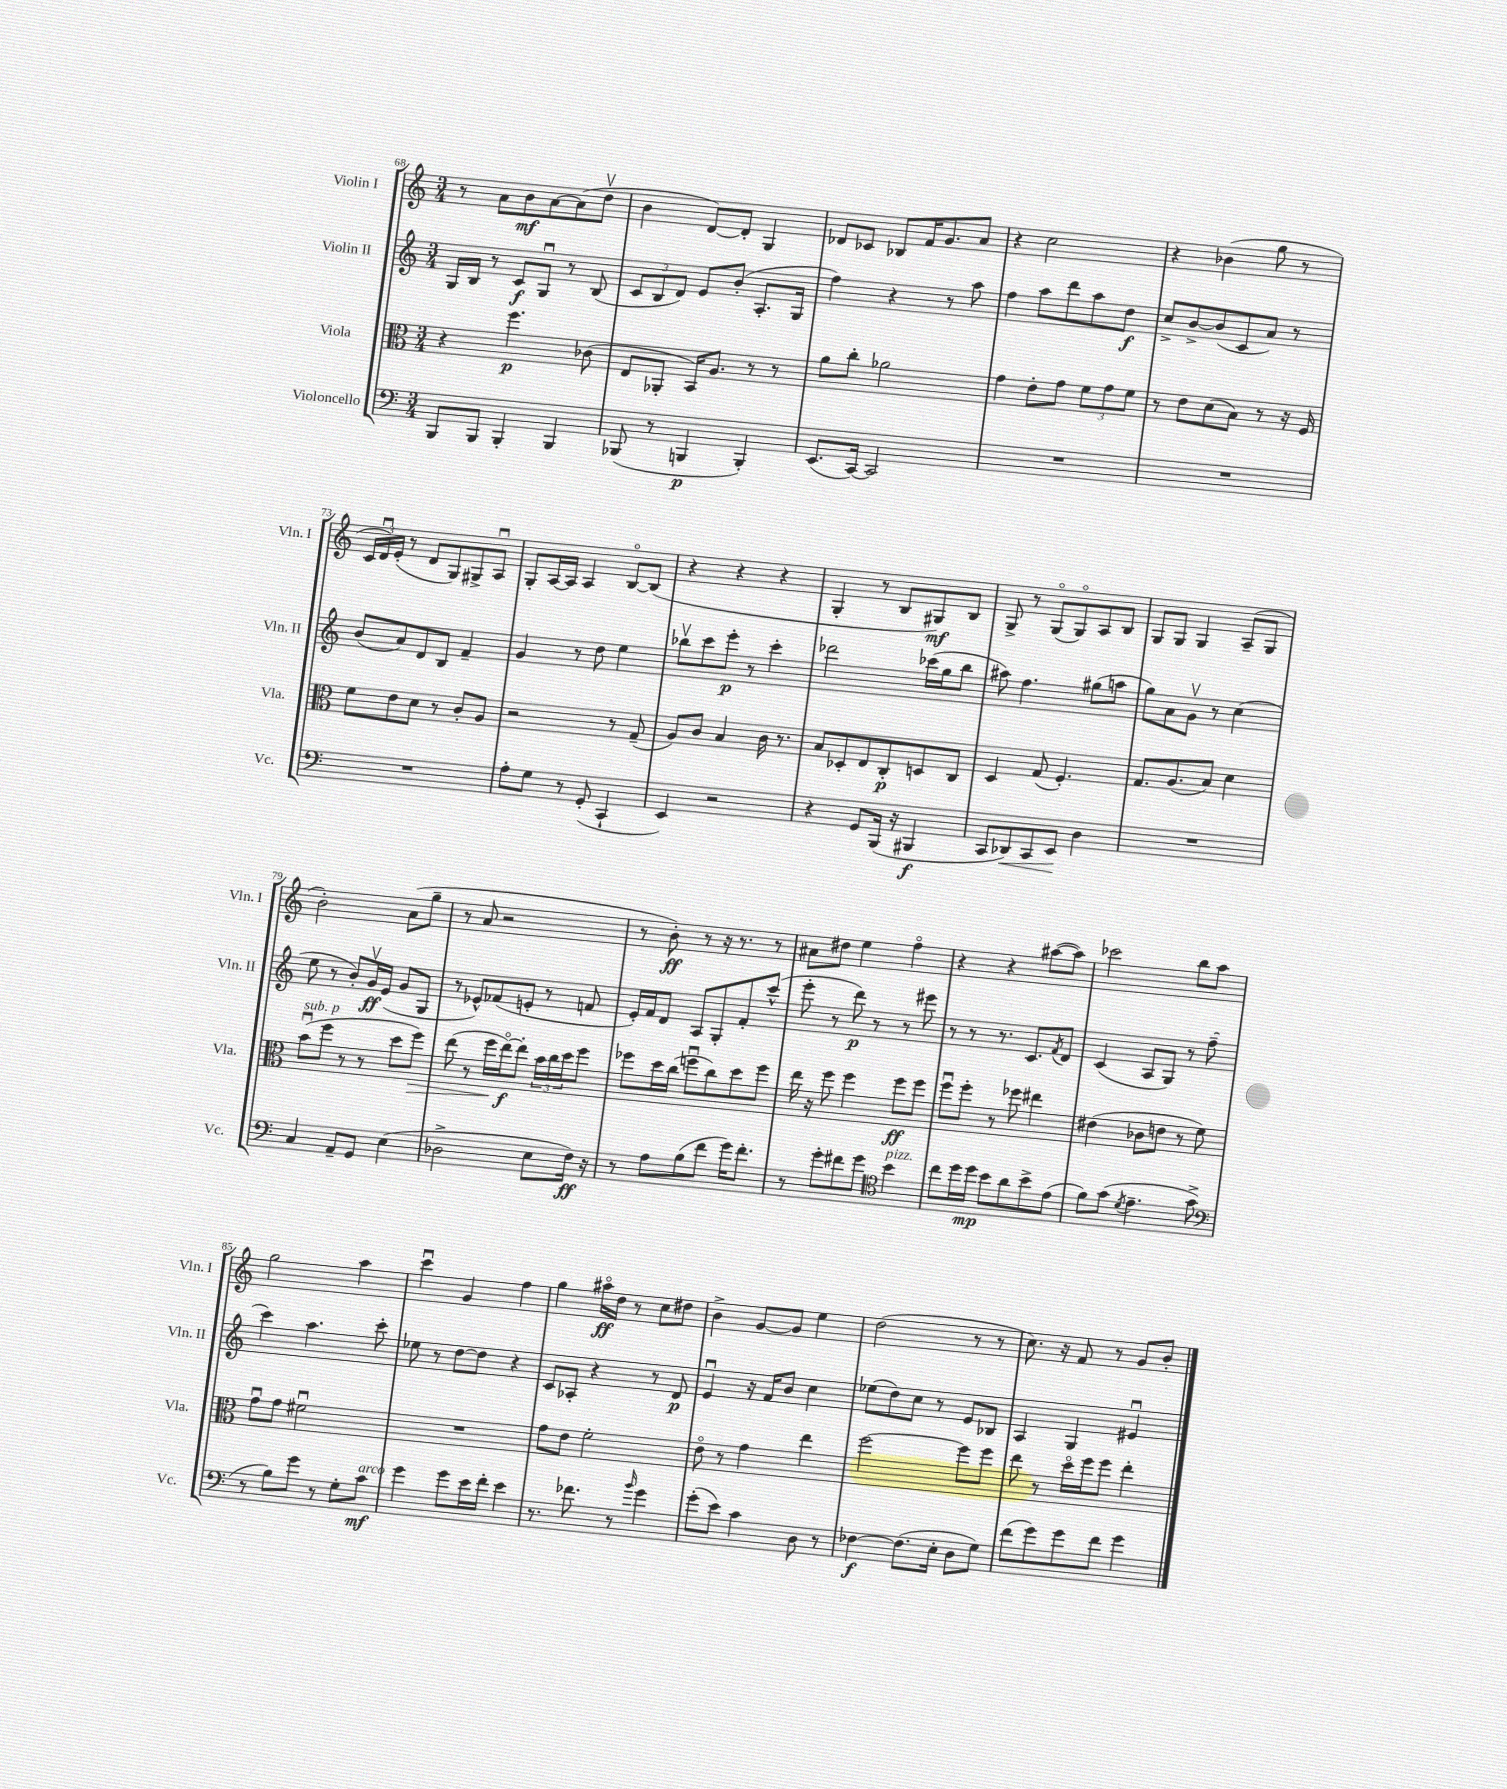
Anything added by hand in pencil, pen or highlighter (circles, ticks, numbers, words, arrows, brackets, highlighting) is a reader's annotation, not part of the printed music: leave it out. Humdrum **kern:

**kern	**kern	**kern	**kern
*staff4	*staff3	*staff2	*staff1
*clefF4	*clefC3	*clefG2	*clefG2
*k[]	*k[]	*k[]	*k[]
*M3/4	*M3/4	*M3/4	*M3/4
8BBB	4r	16G	8r
.	.	16B	.
8BBB	.	8r	8a
4BBB'	4.ff	8c	8b
.	.	8Gu	[8a
4BBB	.	8r	(8a]
.	(8c-	(8B	8ddv
=	=	=	=
(8BBB-	8E	12c	4b
.	.	12B	.
8r	8AA-'	.	.
.	.	12d)	.
4BBB	16BB)	8e	[8d)
.	8.A	.	.
.	.	(8b'	8d']
4BBB')	8r	8.A'	4G
.	8r	.	.
.	.	16G	.
=	=	=	=
(8.EE	8a	4ff)	8d-
.	8cc'	.	8c-
[16CC)	.	.	.
2CC]	2a-	4r	8B-
.	.	.	16f
.	.	.	8.g
.	.	8r	.
.	.	8aa	8a
=	=	=	=
2.r	4g	4ff	4r
.	8e'	8aa	2cc
.	8g	8ddd	.
.	12f	8aa	.
.	12g	.	.
.	.	8dd	.
.	12f	.	.
=	=	=	=
2.r	8r	8cc^	4r
.	8e	[8b^	.
.	(8d	(8b]	(4b-
.	8B)	8c	.
.	8r	8a)	8gg
.	16r	8r	8r
.	16F	.	.
=	=	=	=
2.r	8f	(8b	24c
.	.	.	24du)
.	.	.	(24e'
.	8e	8a)	8r
.	8d	8d	8d
.	8r	8B	8G)
.	8c'	4f~	8G#^
.	8A	.	8Au
=	=	=	=
8A'	2r	4g	8G'
8G	.	.	[16A
.	.	.	16A]
8r	.	8r	4A
(8GG'	.	8dd	.
4CC`	8r	4ee	[8Bo
.	(8G~	.	(8B]
=	=	=	=
4EE)	8A)	8bb-v	4r
.	8c	8ccc	.
2r	4B	8eee'	4r
.	.	8r	.
.	16c	4ccc'	4r
.	8.r	.	.
=	=	=	=
4r	8B	2ddd-	4G'
.	8D-'	.	.
8GG	8E	.	8r
(16BBB	8C'	.	8B
16r	.	.	.
4BBB#	8D	(16ccc-	8G#)
.	.	16gg	.
.	8C	8bb	8B
=	=	=	=
8CC	4D	8aa#)	8G^
8DD-)	.	4.ff	8r
8CC	(8G	.	(8Go
8EE	4.F')	.	8Go)
4D	.	(8gg#	8A
.	.	8aa	8B
=	=	=	=
2.r	8.G	8gg)	8G
.	.	8a	8G
.	(8.A	.	.
.	.	8gv	4G
.	8B)	8r	.
.	4d	(4cc	(8A~
.	.	.	8G
=	=	=	=
4C	(8bu	8ee	2b')
.	8ff	8r	.
8AA~	8r	8b')	.
8GG	8r	16gv	.
.	.	(16e	.
(4E	8dd	8g	(8a
.	8ff)	8G	8gg~
=	=	=	=
2D-^	(8ee	8r	8r
.	8r	8e-^^)	8a
.	16ff	(8f-	2r
.	[16eeo)	.	.
.	8ee']	8e'	.
8E	24b	8r	.
.	24cc	.	.
.	24dd	.	.
16F)	8ff	8f	.
16r	.	.	.
=	=	=	=
8r	8ff-	16e')	8r
.	.	16f	.
8A	16dd	8d	8b')
.	(16cc	.	.
(8B	8ffu	8A	8r
8f	8cc)	8G'	16r
.	.	.	8.r
16g)	8dd	8f'	.
8.f'	.	.	.
.	8ff	(8ccc^^	8r
=	=	=	=
8r	16ee	8eee'	8a#
.	16r	.	.
8g'	8ff	8r	8dd#
8f#	4ff	8ddd)	4ee
8g	.	8r	.
*clefC4	*	*	*
4b	8ff	8r	4ffo
.	8ff	8eee#	.
=	=	=	=
8cc	8ffu	8r	4r
16dd	8ff'	8r	.
16dd	.	.	.
8b	8r	8.r	4r
8a	8ff-	.	.
.	.	8.c	.
8b^	4ee#	.	([8aa#
.	.	8qf	.
(8e	.	8d	8aa#])
=	=	=	=
8f)	(4e#	(4c	2ccc-
(8g	.	.	.
8qd	.	.	.
4.e~	8c-	8A	.
.	8e	8G)	.
.	8r	8r	8bb
8g^	8f)	(8ff~	8aa
=	=	=	=
*clefF4	*	*	*
8r	8gu	4ccc)	2gg
8B)	8g	.	.
8g	2f#u	4.aa	.
8r	.	.	.
8G'	.	.	4aa
8c	.	8ccc'	.
=	=	=	=
4g	2.r	8ee-	4cccu
.	.	8r	.
8g	.	[8dd	4g
16e	.	8dd]	.
16f'	.	.	.
4e	.	4r	4ff
=	=	=	=
8.r	8g	8c	4gg
.	8e	8A-'	.
8.f-	.	.	.
.	2f'	4r	16aa#o
.	.	.	16dd
8r	.	.	8r
16qqb	.	.	.
4g	.	8r	8cc
.	.	8d	8dd#
=	=	=	=
(8g'	8eo	4eu	4b^
8e)	8r	.	.
4c	4g	16r	[8g
.	.	16f	.
.	.	8b	8g]
8D	4ee	4cc	4ee
8r	.	.	.
=	=	=	=
[4F-	[2ff	(8ee-	(2dd
.	.	8dd)	.
(8.F-]	.	8cc	.
.	.	8r	.
16E'	.	.	.
8D	8ff]	8e	8r
8G)	8ff	8B-	8r
=	=	=	=
(8f	8ee	4A	8.cc)
8g)	8r	.	.
.	.	.	16r
8g	16ddo	4G	8f
.	16ff	.	.
8f	8ff	.	8r
4g	4ee'	4e#u	8g
.	.	.	8b'
==	==	==	==
*-	*-	*-	*-
